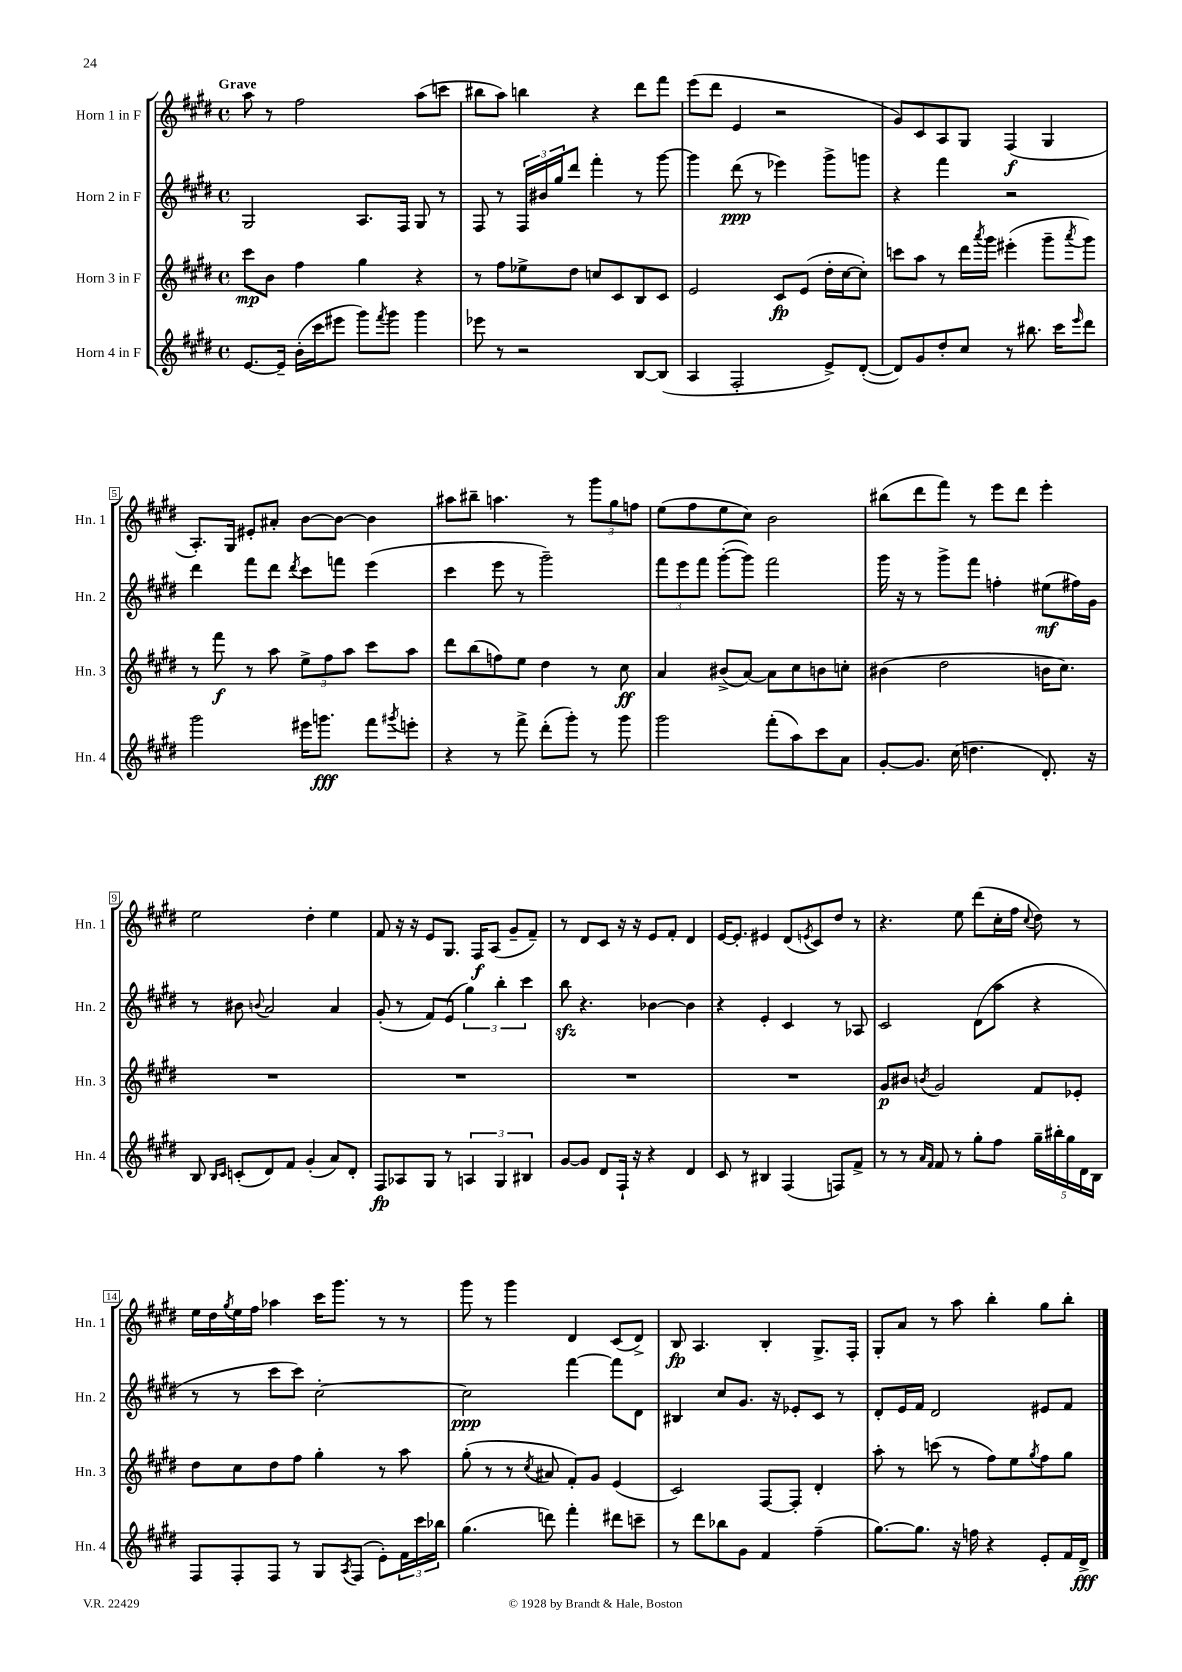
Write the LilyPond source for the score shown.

<<
\new StaffGroup <<
\new Staff = "s0" \with { instrumentName = "Horn 1 in F" shortInstrumentName = "Hn. 1" } {
    \clef treble \key e \major \defaultTimeSignature \time 4/4 \tempo "Grave"
    a''8 r8 fis''2 a''8( c'''8 |
    bis''8 a''8) b''4 r4 dis'''8 fis'''8 |
    e'''8( dis'''8 e'4 r2 |
    gis'8) cis'8 a8 gis8 fis4\f( gis4 |
    a8.-.) gis16 eis'8-. ais'8-. b'8~ b'8~ b'4 |
    ais''8 bis''8-- a''4. r8 \tuplet 3/2 { gis'''8 gis''8 f''8 } |
    e''8( fis''8 e''8 cis''8) b'2 |
    bis''8( dis'''8 fis'''8) r8 e'''8 dis'''8 e'''4-. |
    e''2 dis''4-. e''4 |
    fis'8 r16 r16 e'8 gis8. fis16\f a8( gis'8-- fis'8--) |
    r8 dis'8 cis'8 r16 r16 e'8 fis'8-. dis'4 |
    e'16~ e'8.-. eis'4 dis'8( \acciaccatura { e'8 } cis'8) dis''8 r8 |
    r4. e''8 dis'''8( cis''16-. fis''16 \appoggiatura { cis''8 } dis''8) r8 |
    e''16 dis''16 \acciaccatura { gis''8 } e''16 fis''16 aes''4 cis'''16 gis'''8. r8 r8 |
    gis'''8 r8 gis'''4 dis'4 cis'8( dis'8->) |
    b8\fp a4. b4-. gis8.-> fis16-. |
    gis8-. a'8 r8 a''8 b''4-. gis''8 b''8-. \bar "|." |
}
\new Staff = "s1" \with { instrumentName = "Horn 2 in F" shortInstrumentName = "Hn. 2" } {
    \clef treble \key e \major \defaultTimeSignature \time 4/4
    gis2 a8. fis16 gis8 r8 |
    fis8 r8 \tuplet 3/2 { fis16 bis'16 gis''16 } dis'''8 fis'''4-. r8 gis'''8~ |
    gis'''4 dis'''8\ppp( r8 ees'''4) gis'''8-> g'''8 |
    r4 fis'''4 r2 |
    dis'''4 fis'''8 dis'''8 \acciaccatura { dis'''8 } cis'''8 f'''8 e'''4( |
    cis'''4 e'''8 r8 gis'''2--) |
    \tuplet 3/2 { fis'''8 e'''8 fis'''8 } gis'''8~-.( gis'''8) fis'''2 |
    gis'''16 r16 r8 gis'''8-> fis'''8 f''4-. eis''8\mf( fis''16) gis'16 |
    r8 bis'8 \appoggiatura { b'8 } a'2 a'4 |
    gis'8-.( r8 fis'8) e'8( \tuplet 3/2 { gis''4) b''4-. cis'''4 } |
    b''8\sfz r4. bes'4~ bes'4 |
    r4 e'4-. cis'4 r8 aes8 |
    cis'2 dis'8( a''8 r4 |
    r8 r8 cis'''8 cis'''8) cis''2~-. |
    cis''2\ppp fis'''4~ fis'''8 dis'8 |
    bis4 cis''8 gis'8. r16 ees'8-. cis'8 r8 |
    dis'8-. e'16 fis'16 dis'2 eis'8 fis'8 \bar "|." |
}
\new Staff = "s2" \with { instrumentName = "Horn 3 in F" shortInstrumentName = "Hn. 3" } {
    \clef treble \key e \major \defaultTimeSignature \time 4/4
    cis'''8\mp b'8 fis''4 gis''4 r4 |
    r8 fis''8 ees''8-> dis''8 c''8 cis'8 b8 cis'8 |
    e'2 cis'8\fp e'8( dis''16-. cis''16~ cis''8-.) |
    c'''8 a''8 r8 dis'''16 \acciaccatura { a'''8 } gis'''16 eis'''4-.( gis'''8-- \acciaccatura { a'''8 } gis'''8) |
    r8 fis'''8\f r8 a''8 \tuplet 3/2 { e''8-> fis''8 a''8 } cis'''8 a''8 |
    dis'''8 b''8( f''8) e''8 dis''4 r8 cis''8\ff |
    a'4 bis'8->( a'8~) a'8 cis''8 b'8 c''8-. |
    bis'4( dis''2 b'16 cis''8.) |
    R1 |
    R1 |
    R1 |
    R1 |
    gis'8\p bis'8 \acciaccatura { b'8 } gis'2 fis'8 ees'8-. |
    dis''8 cis''8 dis''8 fis''8 gis''4-. r8 a''8 |
    gis''8-.( r8 r8 \acciaccatura { cis''8 } ais'8 fis'8-.) gis'8 e'4( |
    cis'2) fis8~ fis8-. dis'4-. |
    a''8-. r8 c'''8( r8 fis''8) e''8 \acciaccatura { gis''8 } fis''8 gis''8 \bar "|." |
}
\new Staff = "s3" \with { instrumentName = "Horn 4 in F" shortInstrumentName = "Hn. 4" } {
    \clef treble \key e \major \defaultTimeSignature \time 4/4
    e'8.~ e'16-- b'16-.( cis'''16 eis'''8 gis'''8) \acciaccatura { fis'''8 } gis'''8 gis'''4 |
    ees'''8 r8 r2 b8~ b8( |
    a4 fis2-. e'8->) dis'8~-.( |
    dis'8) gis'8 dis''8-. cis''8 r8 bis''8. cis'''16 \grace { e'''16 } dis'''8 |
    gis'''2 eis'''16 g'''8.\fff fis'''8 \acciaccatura { gis'''8 } e'''8-. |
    r4 r8 fis'''8-> dis'''8-.( gis'''8-.) r8 gis'''8 |
    gis'''2 fis'''8-.( a''8) cis'''8 a'8 |
    gis'8~-. gis'8. cis''16( d''4. dis'8.-.) r16 |
    b8 \grace { b16 cis'16 } c'8-.( dis'8) fis'8 gis'4-.( a'8) dis'8-. |
    fis8\fp aes8 gis8 r8 \tuplet 3/2 { a4 gis4 bis4 } |
    gis'8~ gis'8 dis'8 fis16-! r16 r4 dis'4 |
    cis'8 r8 bis4 fis4( f8) fis'8-> |
    r8 r8 \grace { a'16 fis'16 } fis'8 r8 gis''8-. fis''8 \tuplet 5/4 { gis''16-- bis''16-. gis''16 dis'16 b16 } |
    fis8 fis8-. fis8 r8 gis8 \acciaccatura { a8 } fis8( e'8-.) \tuplet 3/2 { fis'16 cis'''16 bes''16 } |
    gis''4.( d'''8) fis'''4-. dis'''8 c'''8-- |
    r8 dis'''8 bes''8 gis'8 fis'4 fis''4--( |
    gis''8.~) gis''8. r16 f''16 r4 e'8-. fis'16 dis'16->\fff \bar "|." |
}
>>
>>
\layout { \context { \Score \override BarNumber.stencil = #(make-stencil-boxer 0.1 0.3 ly:text-interface::print) } }
